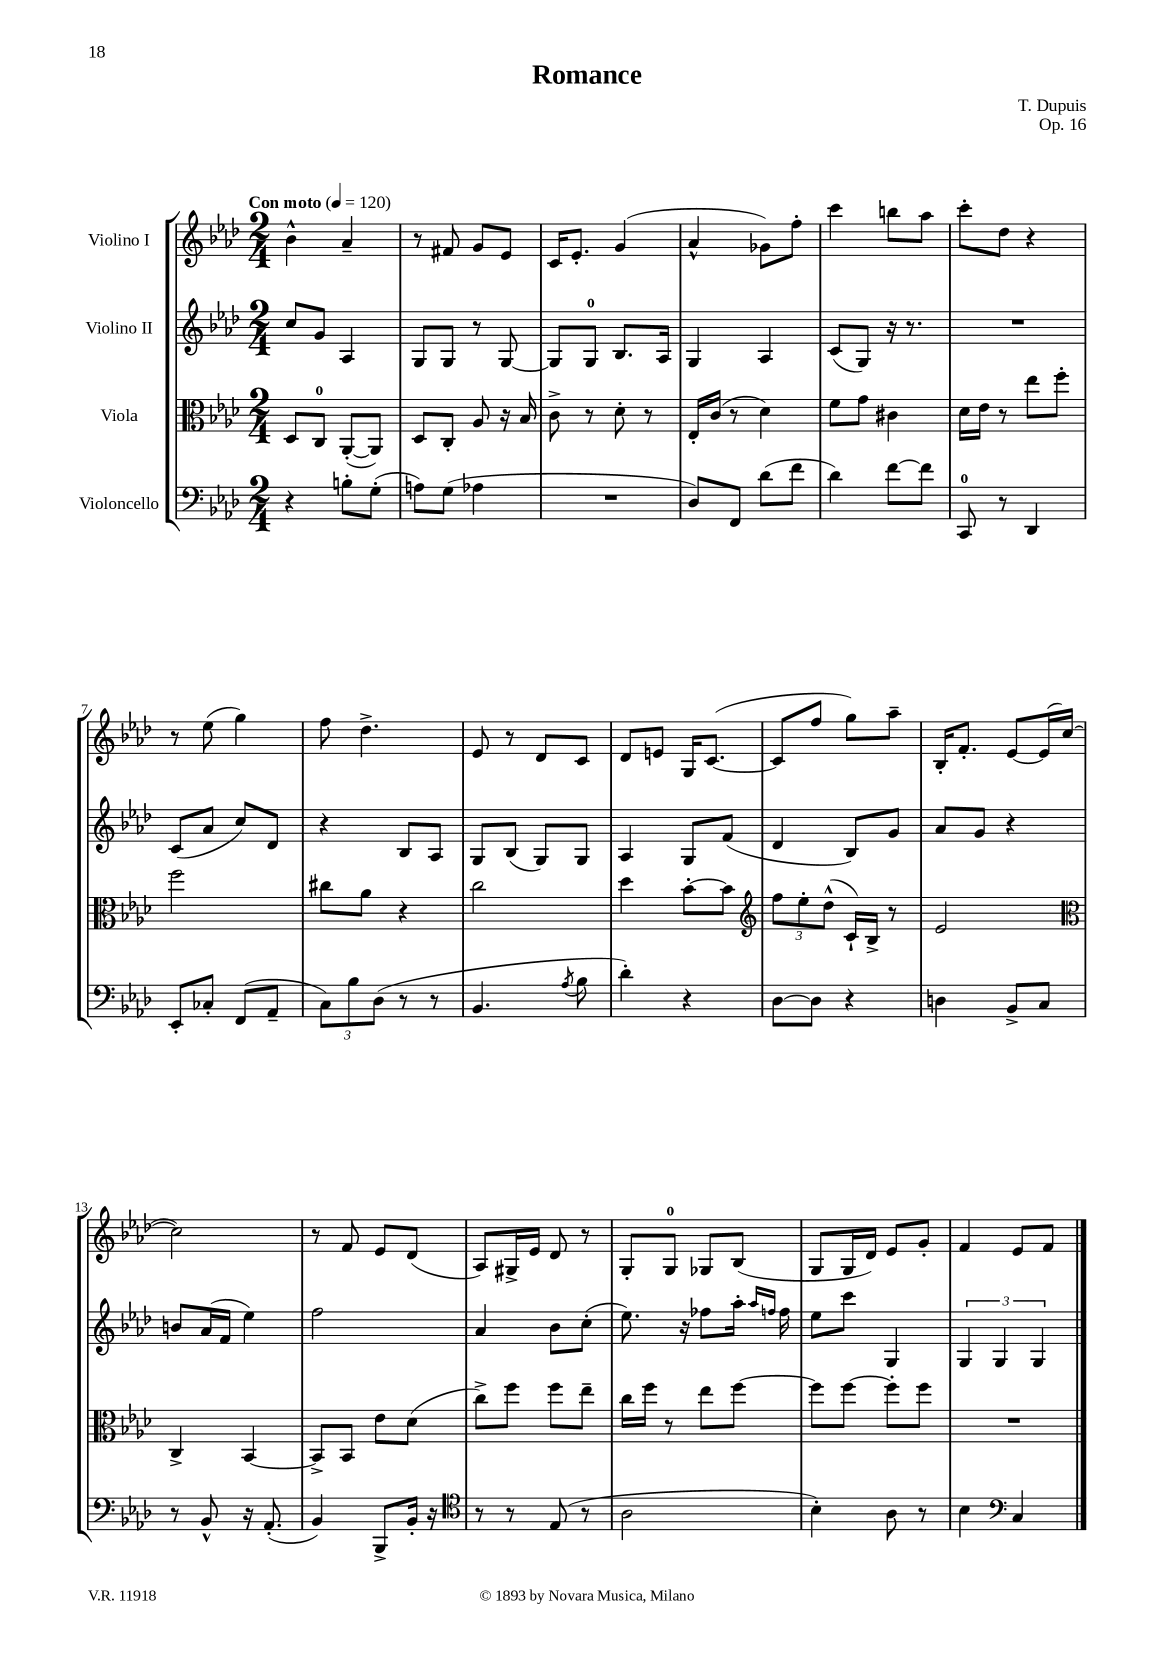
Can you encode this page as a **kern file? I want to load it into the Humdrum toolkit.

**kern	**kern	**kern	**kern
*staff4	*staff3	*staff2	*staff1
*clefF4	*clefC3	*clefG2	*clefG2
*k[b-e-a-d-]	*k[b-e-a-d-]	*k[b-e-a-d-]	*k[b-e-a-d-]
*M2/4	*M2/4	*M2/4	*M2/4
*MM120	*MM120	*MM120	*MM120
4r	8D-/L	8cc/L	4b-^^\
.	8C/J	8g/J	.
8B'\L	([8AA-'/L	4A-/	4a-~/
(8G'\J	8AA-/]J)	.	.
=	=	=	=
8A\L)	8D-/L	8G/L	8r
(8G\J	8C'/J	8G/J	8f#/
4A-\	8A-/	8r	8g/L
.	16r	[8G/	8e-/J
.	16B-/	.	.
=	=	=	=
2r	8c^\	8G/]L	16c/LK
.	.	.	8.e-'/J
.	8r	8G/J	.
.	8d-'\	8.B-/L	(4g/
.	8r	.	.
.	.	16A-/Jk	.
=	=	=	=
8D-/L)	16E-'/LL	4G/	4a-^^/
.	(16c/JJ	.	.
8FF/J	8r	.	.
(8d-\L	4d-\)	4A-/	8g-\L)
8f\J	.	.	8ff'\J
=	=	=	=
4d-\)	8f\L	(8c/L	4ccc\
.	8g\J	8G/J)	.
[8f\L	4c#\	16r	8bb\L
.	.	8.r	.
8f\]J	.	.	8aa-\J
=	=	=	=
8CC/	16d-\LL	2r	8ccc'\L
.	16e-\JJ	.	.
8r	8r	.	8dd-\J
4DD-/	8ee-\L	.	4r
.	8ff'\J	.	.
=	=	=	=
8EE-'/L	2ff\	(8c/L	8r
8C-'/J	.	8a-/J	(8ee-\
(8FF/L	.	8cc/L)	4gg\)
8AA-~/J	.	8d-/J	.
=	=	=	=
12C\L)	8cc#\L	4r	8ff\
12B-\	.	.	.
.	8a-\J	.	4.dd-^\
(12D-\J	.	.	.
8r	4r	8B-/L	.
8r	.	8A-/J	.
=	=	=	=
4.BB-/	2cc\	8G/L	8e-/
.	.	(8B-/J	8r
.	.	8G/L)	8d-/L
8qA-/	.	.	.
8B-\	.	8G/J	8c/J
=	=	=	=
4d-'\)	4dd-\	4A-/	8d-/L
.	.	.	8e/J
4r	[8b-'\L	8G/L	16G/LK
.	.	.	([8.c/J
.	8b-\]J	(8f/J	.
=	=	=	=
*	*clefG2	*	*
[8D-\L	12ff\L	4d-/	8c/]L
.	12ee-'\	.	.
8D-\]J	.	.	8ff/J
.	(12dd-^^\J	.	.
4r	16c`/LL)	8B-/L)	8gg\L)
.	16B-^/JJ	.	.
.	8r	8g/J	8aa-~\J
=	=	=	=
4D\	2e-/	8a-/L	16B-'/LK
.	.	.	8.f'/J
.	.	8g/J	.
8BB-^/L	.	4r	[8e-/L
8C/J	.	.	(16e-/]L
.	.	.	[16cc/JJ
=	=	=	=
*	*clefC3	*	*
8r	4C^/	8b/L	2cc\])
8BB-^^/	.	(16a-/L	.
.	.	16f/JJ	.
16r	[4BB-/	4ee-\)	.
(8.AA-'/	.	.	.
=	=	=	=
4BB-/)	8BB-^/]L	2ff\	8r
.	8BB-/J	.	8f/
8BBB-^/L	8e-\L	.	8e-/L
16BB-'/Jk	(8d-\J	.	(8d-/J
16r	.	.	.
=	=	=	=
*clefC4	*	*	*
8r	8cc^\L)	4a-/	8A-/L)
8r	8ff\J	.	16G#^/L
.	.	.	16e-/JJ
(8E-/	8ff\L	8b-\L	8d-/
8r	8ee-~\J	(8cc'\J	8r
=	=	=	=
2A-\	16cc\LL	8.ee-\)	8G'/L
.	16ff\JJ	.	.
.	8r	.	8G/J
.	.	16r	.
.	8ee-\L	8ff-\L	8G-/L
.	[8ff\J	16aa-'\Jk	(8B-/J
.	.	16qqaa-/LL	.
.	.	16qqff/JJ	.
.	.	16ff\	.
=	=	=	=
4B-'\)	8ff\]L	8ee-\L	8G/L
.	[8ff\J	8ccc\J	16G/L
.	.	.	16d-/JJ)
8A-\	8ff'\]L	4G/	8e-/L
8r	8ff\J	.	8g'/J
=	=	=	=
4B-\	2r	6G/	4f/
.	.	6G/	.
*clefF4	*	*	*
4C/	.	.	8e-/L
.	.	6G/	.
.	.	.	8f/J
==	==	==	==
*-	*-	*-	*-
